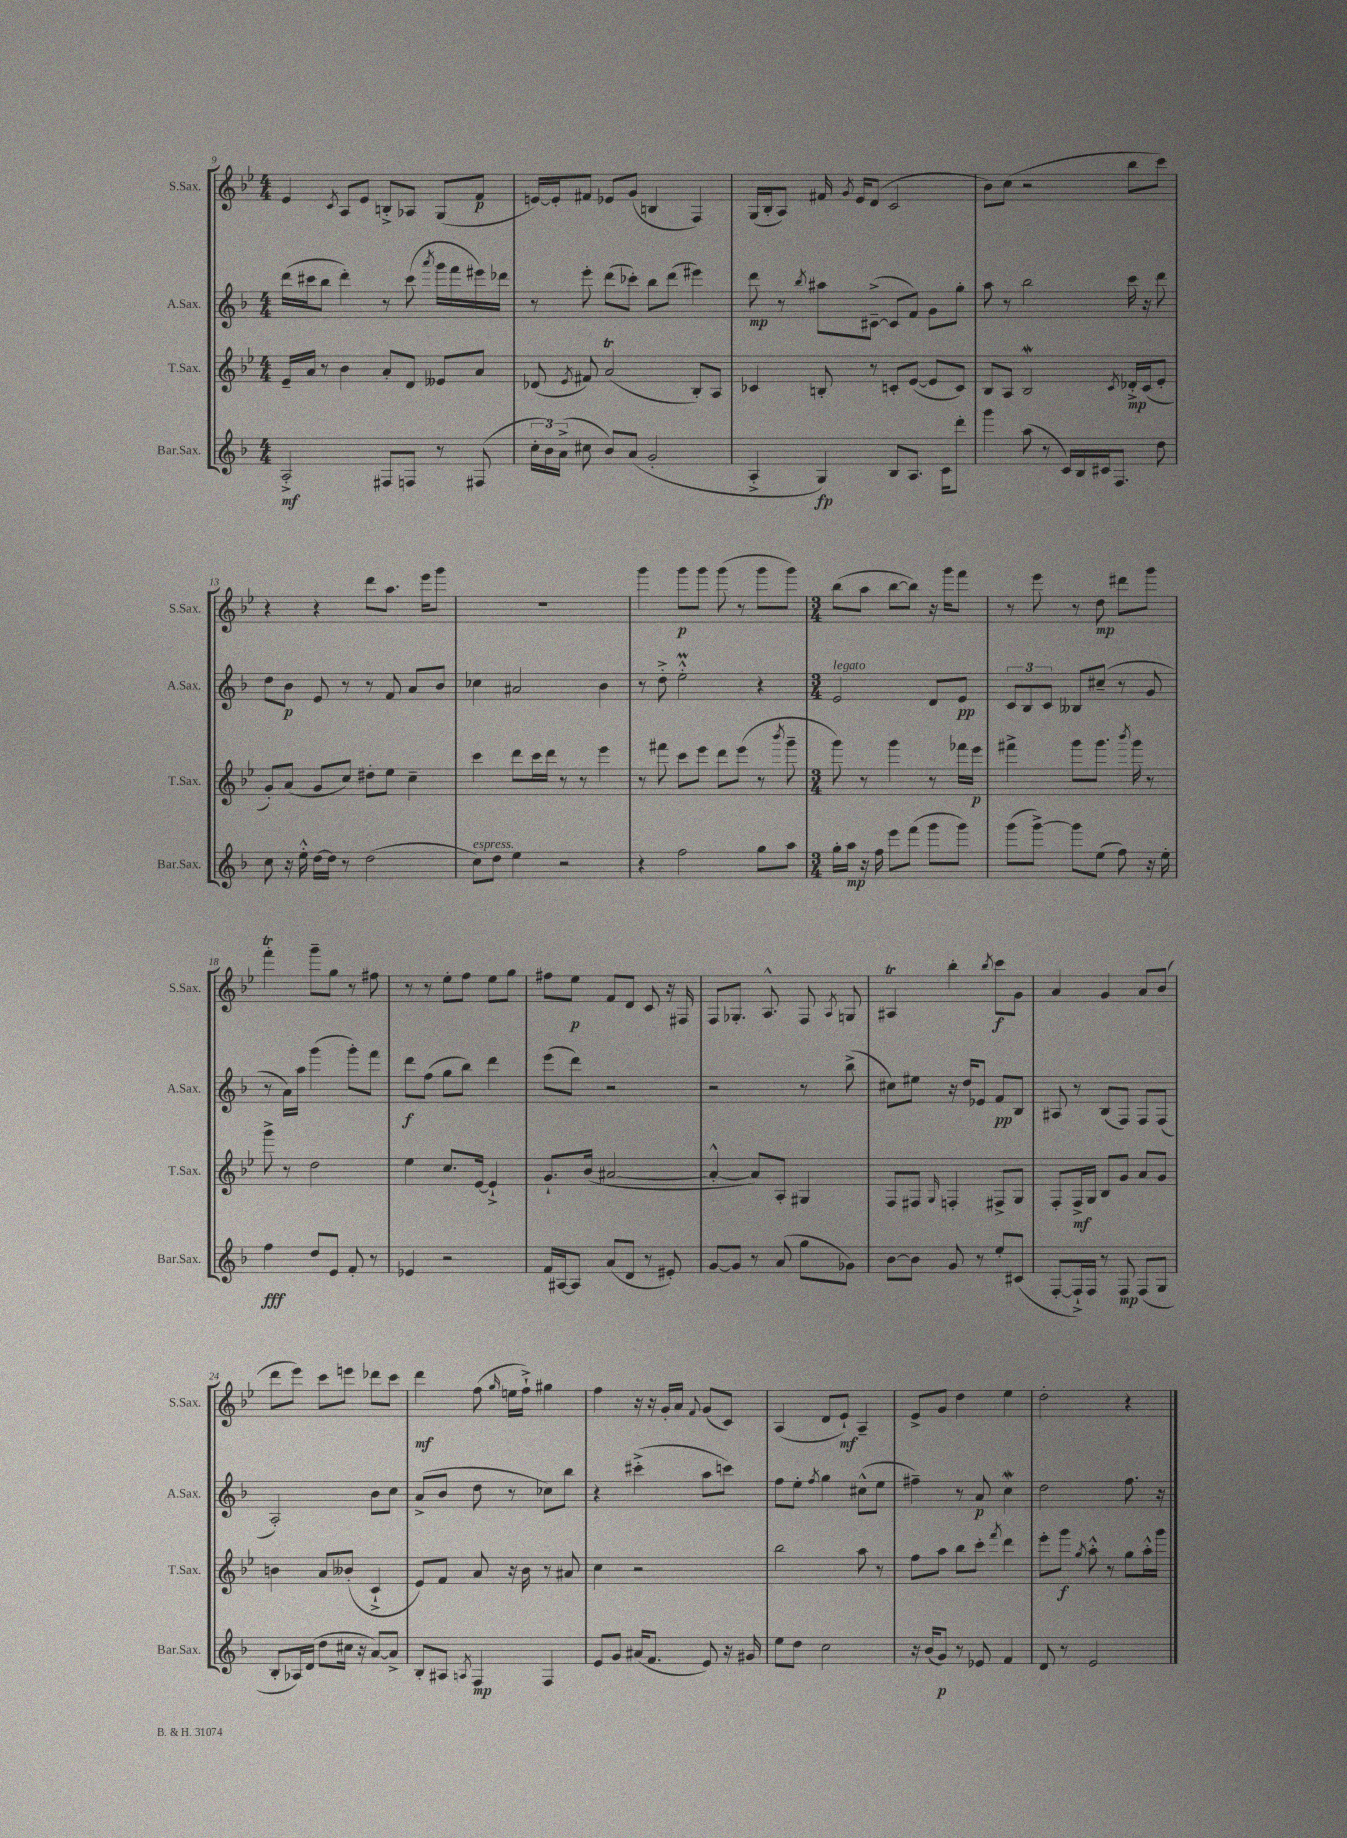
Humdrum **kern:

**kern	**kern	**kern	**kern
*staff4	*staff3	*staff2	*staff1
*clefG2	*clefG2	*clefG2	*clefG2
*k[b-]	*k[b-e-]	*k[b-]	*k[b-e-]
*M4/4	*M4/4	*M4/4	*M4/4
2A'^	16e-~	(16ddd	4e-
.	16a	16ccc#	.
.	8r	8bb-	.
.	.	.	8qc
.	4b-	4ddd')	8A
.	.	.	8e-
8F#	8a'	8r	8B'^
8F	8d	(8ccc#	8A-
.	.	8qaaa	.
8r	8e--	16ggg	(8G
.	.	16fff	.
(8F#	8a	16eee#)	8f
.	.	16ddd-	.
=	=	=	=
24cc'	(8d-	8r	[16e)
24b-)	.	.	.
.	.	.	16e']
(24a^	.	.	.
.	8qe-	.	.
8cc#	8f#)	8eee'	8f#
8b-)	(2a	(8ddd	8e-
(8a	.	8ccc-')	(8g
2g'	.	8bb-	4B
.	.	(8ddd	.
.	8B-')	4eee#)	4F)
.	8A	.	.
=	=	=	=
4A'^	4c-	8ddd	(16G
.	.	.	16B-'
.	.	8r	8A)
.	.	8qbb-	.
4G)	8B'	8aa#	16f#
.	.	.	8qg
.	.	.	16e-
.	8r	([8c#~^	(8d
8B-	8c'	8c#]	2c
8.A	([8e-	8f)	.
.	8e-]	8g	.
16c	.	.	.
8ddd'	8c)	8gg'	.
=	=	=	=
4ggg	8B-	8aa	8b-)
.	8A	8r	(8cc
(8aa	2B-	2bb-	2r
8r	.	.	.
16c)	.	.	.
16B-	.	.	.
16c#	.	.	.
8.F	.	.	.
.	8qc	.	.
.	16d-'^	16ccc	8bb-
.	(16c	16r	.
8dd	8e-'	8ddd	8ccc)
=	=	=	=
8cc	8g')	8dd	4r
16r	(8a	8b-	.
16ee'^^	.	.	.
[16dd	8g	8e	4r
16dd]	.	.	.
8r	8cc)	8r	.
(2dd	8dd#'	8r	8ddd
.	8ee-	8f	8.aa
.	4cc~	8a	.
.	.	.	16eee-
.	.	8b-	8ggg
=	=	=	=
8cc)	4ccc	4cc-	1r
8dd	.	.	.
4ee	8ddd	2a#	.
.	16ccc	.	.
.	16ddd	.	.
2r	8r	.	.
.	8r	.	.
.	4eee-	4b-	.
=	=	=	=
4r	8r	8r	4ggg
.	8fff#	8dd'^	.
2ff	8ccc	2ee'^^	8ggg
.	8eee-	.	8ggg
.	8ddd	.	(8ggg
.	(8eee-	.	8r
8gg	8r	4r	8ggg
.	8qbbb-	.	.
8aa	8ggg~	.	8ggg)
=	=	=	=
*M3/4	*M3/4	*M3/4	*M3/4
16gg'	8ggg)	2e	(8bb-
16aa	.	.	.
16r	8r	.	8aa
16ff	.	.	.
8eee	4ggg	.	[8bb-
(8fff	.	.	8bb-])
8ggg	8r	8d	16r
.	.	.	16ggg
8ggg)	16fff-	8e	8fff
.	16eee-	.	.
=	=	=	=
(8ggg	4fff#^	12c	8r
.	.	12B-	.
[8ggg^)	.	.	8eee-
.	.	12c	.
8ggg]	8ggg	8B--	8r
(8ee	8.ggg	(8cc#~	8dd
8ff)	.	8r	8ddd#
.	8qbbb-	.	.
.	16ggg	.	.
16r	8r	8g	8ggg
16ee'	.	.	.
=	=	=	=
4ff	8ggg^	8r	4fff'
.	8r	16a)	.
.	.	16aa	.
8dd	2dd	(4ggg	8ggg~
8e	.	.	8gg
8f'	.	8ggg')	8r
8r	.	8fff	8ff#
=	=	=	=
4e-	4ee-	8ddd	8r
.	.	(8ff	8r
2r	8.cc	8gg	8ee-'
.	.	8bb-)	8ff
.	[16e-	.	.
.	4e-`^]	4ddd	8ee-
.	.	.	8gg
=	=	=	=
16f	8.g`	(8eee	8ff#
[16A#	.	.	.
8A#]	.	8ddd)	8ee-
.	(16b-	.	.
(8a	[2a#	2r	8f
8d	.	.	8d
8r	.	.	8c
8e#')	.	.	16r
.	.	.	16F#
=	=	=	=
[8g	4a#'^^_	2r	8F
8g]	.	.	8.G-'
8r	8a#])	.	.
.	.	.	8.A^^
(8a	8A'	.	.
8gg	4G#	8r	8F
.	.	.	8qA
8g-)	.	(8bb-^	8G
=	=	=	=
[8b-	8F	8cc#)	4A#
8b-]	8F#	8ee#	.
.	16qqG	.	.
8g	4F'	16r	4bb-'
.	.	16dd	.
8r	.	8e-	.
.	.	.	8qbb-
8ee'	8F#^	8f	8ccc
(8c#	8G	8B-	8g
=	=	=	=
[8F'	8F'	8A#	4a
16F`^])	16F^	8r	.
16F	16G	.	.
8r	8B-	(8B-	4g
8F	8g	8F)	.
(8F	8a	8F	8a
8G	8g	(8F	(8b-
=	=	=	=
8B-'	4b	2A')	8ddd
16A-)	.	.	8eee-)
(16d	.	.	.
8dd	8a	.	8ccc
16cc#	(8b--'	.	8eee
16r	.	.	.
[8a)	4c`^	8b-	8ddd-
8a^]	.	8cc	8ccc
=	=	=	=
8B-'	8e-)	(8a^	4ddd
8A#	8f	8b-	.
8qA	.	.	.
4F	8a	8dd	(8ff
.	.	.	16qqgg
.	16r	8r	16ee
.	16b-	.	16ff`^)
4F	8r	8cc-)	4gg#
.	8a#	8bb-	.
=	=	=	=
8e	4cc	4r	4ff
8g	.	.	.
(16a#	2r	(4ccc#'^	16r
8.f	.	.	16r
.	.	.	16g'
.	.	.	16a
.	.	.	8qqf
8e)	.	8aa	(8g
16r	.	8ccc)	8c)
16g#	.	.	.
=	=	=	=
8ee	2bb-	8ff	(4A
8dd	.	8ee'	.
.	.	8qff	.
2cc	.	4gg	8d
.	.	.	8e-`)
.	8aa	(8cc#^^	4A~
.	8r	8ee	.
=	=	=	=
16r	8ff	4ff#~)	8e-^
(16b-	.	.	.
8g)	8aa	.	8g
8r	8bb-	8r	4dd
8e-	8ccc'	8a	.
.	8qfff	.	.
4f	4ddd	4cc	4ee-
=	=	=	=
8d	8eee-'	2dd	2dd'
8r	8ggg	.	.
.	8qgg	.	.
2e	8aa'^^	.	.
.	8r	.	.
.	8gg	8.ff	4r
.	16aa'^^	.	.
.	16ggg	16r	.
==	==	==	==
*-	*-	*-	*-
